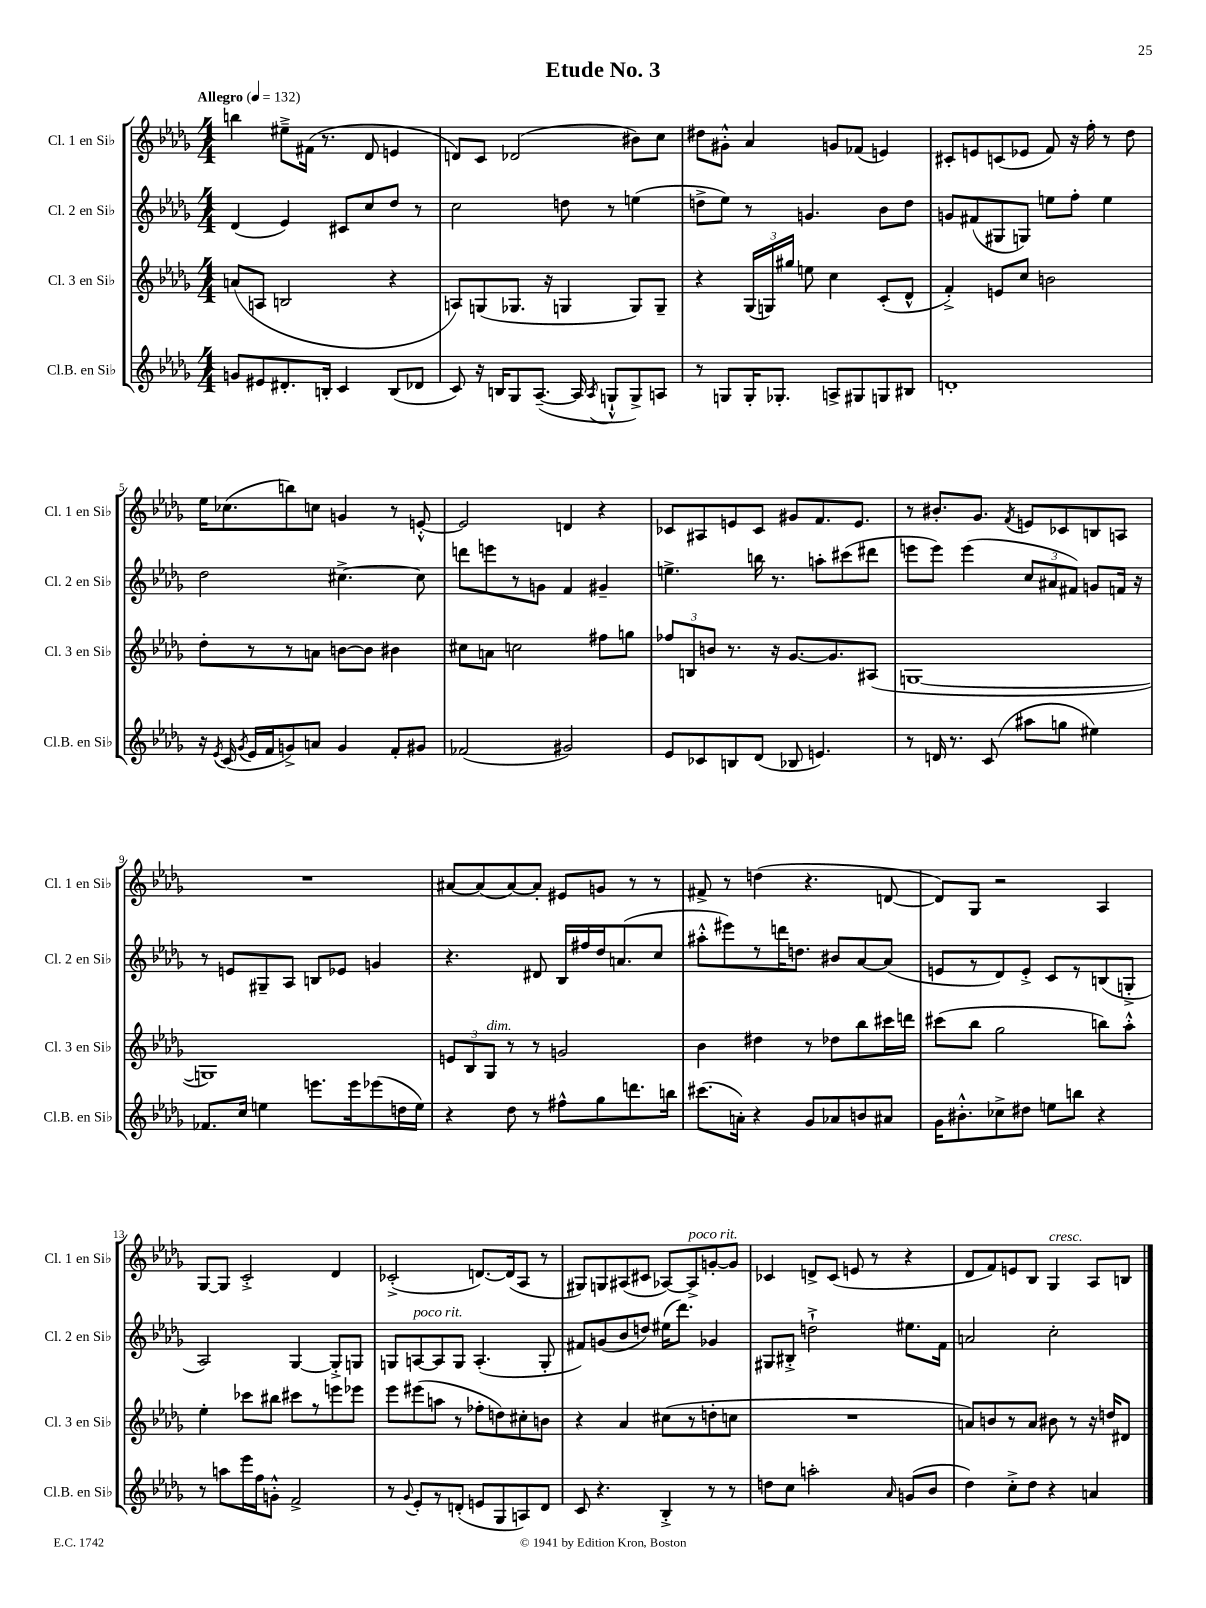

**kern	**kern	**kern	**kern
*staff4	*staff3	*staff2	*staff1
*clefG2	*clefG2	*clefG2	*clefG2
*k[b-e-a-d-g-]	*k[b-e-a-d-g-]	*k[b-e-a-d-g-]	*k[b-e-a-d-g-]
*M4/4	*M4/4	*M4/4	*M4/4
*MM132	*MM132	*MM132	*MM132
8g/L	(8a/L	(4d-/	4bb\
8e#/	8A/J	.	.
8.d#'/	2B/	4e-/)	8ee#~^\L
.	.	.	(16f#\Jk
16B'/Jk	.	.	8.r
4c/	.	8c#/L	.
.	.	8cc/	8d-/
(8B/L	4r	8dd-/J	4e/
8d-/J	.	8r	.
=	=	=	=
8c/)	8A/L)	2cc\	8d/L)
16r	(8G/	.	8c/J
16B/LK	.	.	.
8G-/	8.G-/J	.	(2d-/
([8.A-~/J	.	.	.
.	16r	.	.
.	4G/	8dd\	.
16A-/]	.	.	.
8qA-/	.	.	.
8G`^^/L	.	8r	.
8G^/)	8G/L)	(4ee\	8b#\L)
8A/J	8G~/J	.	8cc\J
=	=	=	=
8r	4r	8dd^\L	8dd#\L
8G/L	.	8ee-\J)	8g#'^^\J
16G'/K	(24G-/LL	8r	4a-/
.	24G/)	.	.
8.G-'/J	.	.	.
.	24gg#/JJ	.	.
.	8ee\	4.g/	.
8A^/L	4cc\	.	8g/L
8G#/	.	.	(8f-/J
8G/	(8c'/L	8b-\L	4e/)
8B#/J	8d-^^/J	8dd\J	.
=	=	=	=
1d'	4f'^/)	8g/L	8c#'/L
.	.	(8f#/	8e/
.	8e/L	8G#/	(8c/
.	8cc/J	8G/J)	8e-/J
.	2b\	8ee\L	8f/)
.	.	8ff'\J	16r
.	.	.	16ff'\
.	.	4ee\	8r
.	.	.	8dd-\
=	=	=	=
16r	8dd-'\L	2dd-\	16ee-\LK
8qe-/	.	.	.
(16c/	.	.	(8.cc-\
8qg-/	.	.	.
16e-/LL	8r	.	.
16f/J	.	.	.
8g^/)	8r	.	8bb\)
8a/J	8a\J	.	8cc\J
4g/	[8b\L	[4.cc#^\	4g/
.	8b\]J	.	.
8f'/L	4b#\	.	8r
8g#/J	.	8cc#\]	[8e'^^/
=	=	=	=
(2f-/	8cc#\L	8ddd\L	2e/]
.	8a\J	8eee\	.
.	2cc\	8r	.
.	.	8g\J	.
2g#/)	.	4f/	4d/
.	8ff#\L	4g#~/	4r
.	8gg\J	.	.
=	=	=	=
8e-/L	12ff-/L	4.ee^\	8c-/L
.	12B/	.	.
8c-/	.	.	8A#/
.	12b/J	.	.
8B/	8.r	.	8e/
(8d-/J	.	16bb\	8c-/J
.	16r	8.r	.
8B-/	[8.g-/L	.	8g#/L
4.e/)	.	8aa'\L	8.f/
.	8.g-/]	.	.
.	.	(8ccc#\	.
.	.	.	8.e/J
.	(8A#/J	8ddd#\J	.
=	=	=	=
8r	[1G	8eee\L	8r
16d/	.	8eee\J)	8.b#'/L
8.r	.	.	.
.	.	(4eee\	.
.	.	.	8.g-/J
(8c/	.	.	.
.	.	.	8qf/
8aa#\L	.	12cc/L	8e/L
.	.	12a#/	.
8gg\J	.	.	8c-/
.	.	12f#/J)	.
4ee#\)	.	8g/L	8B/
.	.	16f/Jk	8A/J
.	.	16r	.
=	=	=	=
8.f-/L	1G])	8r	1r
.	.	8e/L	.
16cc/Jk	.	.	.
4ee\	.	8G#~/	.
.	.	8A-/J	.
8.eee\L	.	8B/L	.
.	.	8e-/J	.
16eee\k	.	.	.
(8eee-\	.	4g/	.
16dd\L	.	.	.
16ee\JJ)	.	.	.
=	=	=	=
4r	12e/L	4.r	[8a#/L
.	12B-/	.	.
.	.	.	(8a#/]
.	12G-/J	.	.
8dd-\	8r	.	[8a#/)
8r	8r	8d#/	8a#'/]J
8ff#^^\L	2g/	16B-/LL	8e#/L
.	.	16ff#/	.
8gg-\	.	16dd-/J	8g/J
.	.	(8.a/	.
8.ddd\	.	.	8r
.	.	8cc/J	8r
16bb\Jk	.	.	.
=	=	=	=
(8.ccc#\L	4b-\	8aa#'^^\L	8f#^/
.	.	8eee#\)	8r
16a'\Jk)	.	.	.
4r	4dd#\	8r	(4dd\
.	.	16ddd\K	.
.	.	8.dd\J	.
8g-/L	8r	.	4.r
8a-/	8dd-\L	8b#/L	.
8b/	8bb-\	[8a-/	.
8a#/J	16ccc#\L	(8a-/]J	[8d/
.	16ddd\JJ	.	.
=	=	=	=
16g-\LK	(8ccc#\L	8e/L	8d/]L)
8.b#'^^\	.	.	.
.	8bb-\J	8r	8G-/J
8cc-^\	2gg-\	8d-/)	2r
8dd#\J	.	8e'^/J	.
8ee\L	.	8c/L	.
8bb\J	.	8r	.
4r	8bb\L)	(8B/	4A-/
.	8aa-'^^\J	8G'^/J	.
=	=	=	=
8r	4ee-'\	2A-/)	[8G-/L
8aa\L	.	.	8G-/]J
16eee-\L	8ccc-\L	.	2c'^/
16ff\J	.	.	.
8g'^^\J	8bb#\J	.	.
2f^/	8ccc#\L	[4G-/	.
.	8r	.	.
.	8eee\	8G-'^/]L	4d-/
.	8eee-\J	8G/J	.
=	=	=	=
8r	8eee-\L	8G/L	(2c-'^/
8qqg-/	.	.	.
8e-'/L	(8eee#\	[8A/	.
8r	8aa\J	8A/]	.
(8d'/J	8r	8G/J	.
8e/L	8ff-'\L	(4.A'/	[8.d/L)
8G-/	8dd\)	.	.
.	.	.	(16d/]k
8A/)	8cc#'\	.	8A-/J
8d/J	8b\J	8G'/	8r
=	=	=	=
8c/	4r	8f#/L)	8G#/L)
4.r	.	(8g/	8G/
.	4a-/	8b-/	(8A#/
.	.	8dd/J)	8c#/J
4B-'^/	(8cc#\L	(16ee#\LK	[8A-/L)
.	.	8.ddd-\J)	.
.	8r	.	8A-^/]
8r	8dd'\	4g-/	[8g'/
8r	8cc\J	.	8g/]J
=	=	=	=
8dd\L	1r	8G#/L	4c-/
8cc\J	.	8B#'^/J	.
2aa'\	.	2dd`^\	8d^/L
.	.	.	(8c-/J
.	.	.	8e/
.	.	.	8r
16qqa-/	.	.	.
(8g/L	.	8.ee#\L	4r
8b-/J	.	.	.
.	.	16f\Jk	.
=	=	=	=
4dd-\)	8a/L)	2a/	8d-/L
.	8b/	.	8f/)
8cc'^\L	8r	.	8e/
8dd-\J	8a/J	.	8B-/J
4r	8b#\	2cc'\	4G-/
.	8r	.	.
4a/	16r	.	8A-/L
.	16dd/LK	.	.
.	8d#/J	.	8B/J
==	==	==	==
*-	*-	*-	*-
